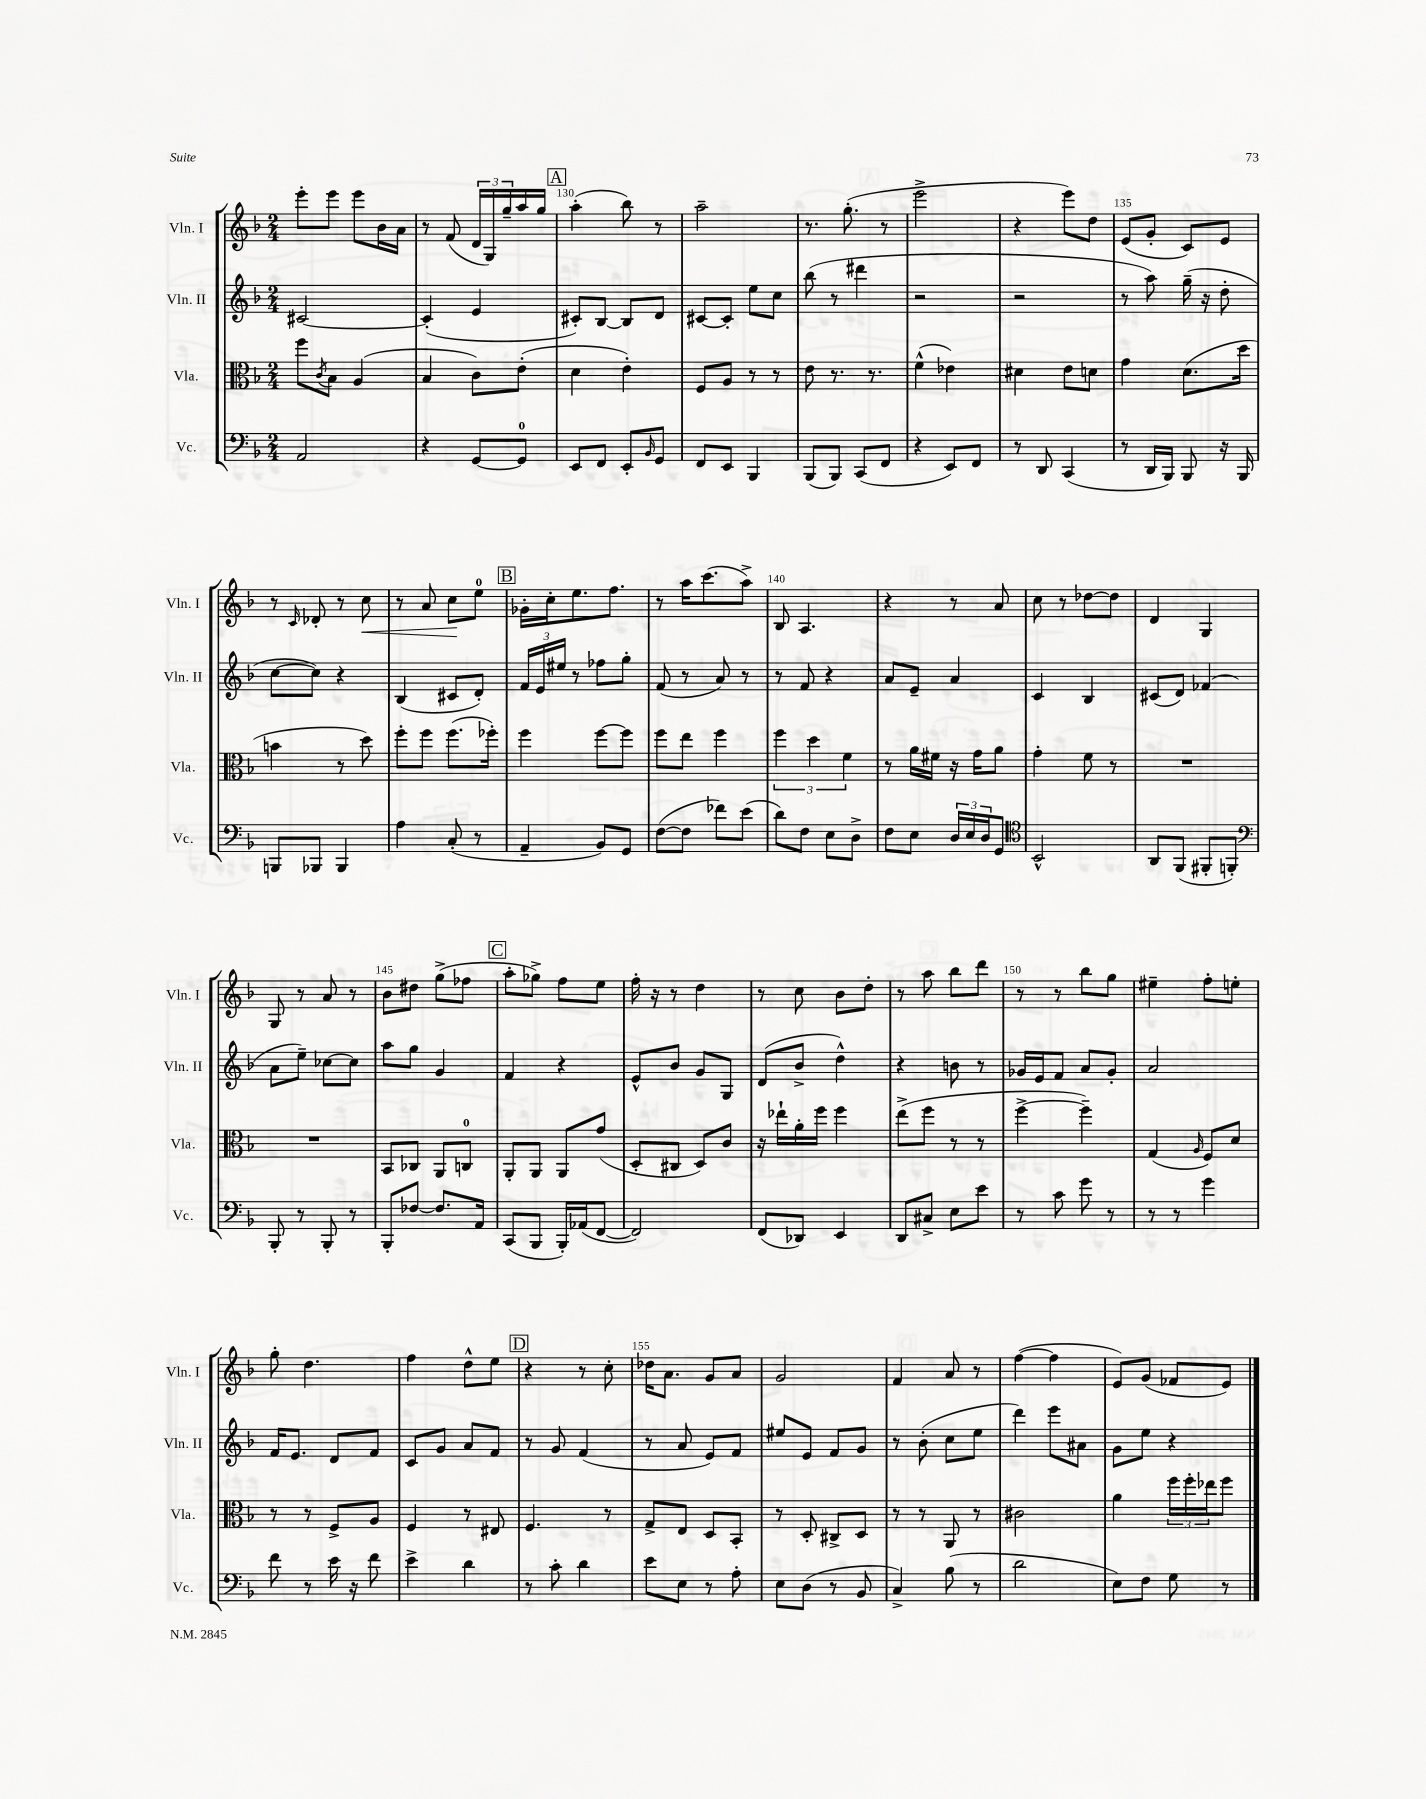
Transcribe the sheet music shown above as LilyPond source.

<<
\new StaffGroup <<
\new Staff = "s0" \with { instrumentName = "Vln. I" shortInstrumentName = "Vln. I" } {
    \clef treble \key f \major \numericTimeSignature \time 2/4
    e'''8-. e'''8 e'''8 bes'16 a'16 |
    r8 f'8( \tuplet 3/2 { d'16 g16) g''16-- } a''16 g''16 |
    \mark \markup { \box "A" } a''4-.( bes''8) r8 |
    a''2-- |
    r8. g''8.-.( r8 |
    e'''2-> |
    r4 e'''8) d''8 |
    e'8( g'8-. c'8) e'8 |
    r8 \grace { c'16 } des'8-. r8 c''8\< |
    r8 a'8 c''8\! e''8-0 |
    \mark \markup { \box "B" } ges'16-. c''16-. e''8. f''8. |
    r8 a''16 c'''8.( a''8->) |
    bes8 a4. |
    r4 r8 a'8 |
    c''8 r8 des''8~ des''8 |
    d'4 g4 |
    g8 r8 a'8 r8 |
    bes'8 dis''8 g''8->( fes''8 |
    \mark \markup { \box "C" } a''8-. ges''8->) f''8 e''8 |
    f''16-. r16 r8 d''4 |
    r8 c''8 bes'8 d''8-. |
    r8 a''8 bes''8 d'''8 |
    r8 r8 bes''8 g''8 |
    eis''4-- f''8-. e''8-. |
    g''8-. d''4. |
    f''4 d''8-^ e''8 |
    \mark \markup { \box "D" } r4 r8 c''8-. |
    des''16 a'8. g'8 a'8 |
    g'2 |
    f'4 a'8 r8 |
    f''4~( f''4 |
    e'8) g'8( fes'8 e'8) \bar "|." |
}
\new Staff = "s1" \with { instrumentName = "Vln. II" shortInstrumentName = "Vln. II" } {
    \clef treble \key f \major \numericTimeSignature \time 2/4
    cis'2~ |
    cis'4-.( e'4 |
    \mark \markup { \box "A" } cis'8-.) bes8~ bes8 d'8 |
    cis'8~ cis'8-. e''8 c''8 |
    bes''8( r8 dis'''4 |
    r2 |
    r2 |
    r8 a''8) g''16--( r16 d''8-. |
    c''8~ c''8) r4 |
    bes4( cis'8 d'8-.) |
    \mark \markup { \box "B" } \tuplet 3/2 { f'16 e'16 eis''16 } r8 fes''8 g''8-. |
    f'8( r8 a'8) r8 |
    r8 f'8 r4 |
    a'8 e'8-- a'4 |
    c'4 bes4 |
    cis'8( d'8) fes'4( |
    a'8 e''8--) ces''8~ ces''8 |
    a''8 g''8 g'4 |
    \mark \markup { \box "C" } f'4 r4 |
    e'8-^ bes'8 g'8 g8 |
    d'8( bes'8-> d''4-^) |
    r4 b'8 r8 |
    ges'16 e'16 f'8 a'8 ges'8-. |
    a'2 |
    f'16 e'8. d'8 f'8 |
    c'8 g'8 a'8 f'8 |
    \mark \markup { \box "D" } r8 g'8 f'4( |
    r8 a'8 e'8) f'8 |
    eis''8 e'8 f'8 g'8 |
    r8 bes'8-.( c''8 e''8 |
    d'''4) e'''8 ais'8 |
    g'8 e''8 r4 \bar "|." |
}
\new Staff = "s2" \with { instrumentName = "Vla." shortInstrumentName = "Vla." } {
    \clef alto \key f \major \numericTimeSignature \time 2/4
    f''8 \acciaccatura { c'8 } bes8 a4( |
    bes4 c'8) e'8-.( |
    \mark \markup { \box "A" } d'4 e'4-.) |
    f8 a8 r8 r8 |
    e'8 r8. r8. |
    f'4-^( ees'4) |
    dis'4 e'8 d'8 |
    g'4 d'8.( d''16 |
    b'4 r8 d''8) |
    f''8-. f''8 f''8.( fes''16-.) |
    \mark \markup { \box "B" } f''4 f''8~ f''8 |
    f''8 e''8 f''4 |
    \tuplet 3/2 { f''4 d''4 f'4 } |
    r8 a'16 fis'16 r16 g'16 a'8 |
    g'4-. f'8 r8 |
    R2 |
    R2 |
    bes,8 ces8 a,8 c8-0 |
    \mark \markup { \box "C" } a,8-. a,8 a,8 g'8( |
    d8-. cis8 d8) c'8 |
    r16 ees''16-! a'16-. f''16 f''4 |
    e''8->( f''8 r8 r8 |
    f''4~-> f''4--) |
    g4( \grace { a16 } f8) d'8 |
    r8 r8 f8-> a8 |
    f4 r8 eis8 |
    \mark \markup { \box "D" } f4. r8 |
    g8-> e8 d8 bes,8-. |
    r8 d8-. cis8-> d8 |
    r8 r8 a,8 r8 |
    cis'2 |
    a'4 \tuplet 3/2 { f''16 f''16-. ees''16 } f''8 \bar "|." |
}
\new Staff = "s3" \with { instrumentName = "Vc." shortInstrumentName = "Vc." } {
    \clef bass \key f \major \numericTimeSignature \time 2/4
    a,2 |
    r4 g,8~ g,8-0 |
    \mark \markup { \box "A" } e,8 f,8 e,8-. \grace { bes,16 } g,8 |
    f,8 e,8 bes,,4 |
    bes,,8( bes,,8) c,8( f,8 |
    r4 e,8) f,8 |
    r8 d,8 c,4( |
    r8 d,16 bes,,16) bes,,8 r16 bes,,16 |
    b,,8 bes,,8 bes,,4 |
    a4 c8-.( r8 |
    \mark \markup { \box "B" } a,4-- bes,8) g,8 |
    f8~( f8 fes'8) e'8( |
    d'8) f8 e8 d8-> |
    f8 e8 \tuplet 3/2 { d16 e16 d16 } g,8 |
    \clef tenor bes,2-^ |
    a,8 f,8( fis,8-. f,8-.) |
    \clef bass bes,,8-. r8 bes,,8-. r8 |
    bes,,8-. fes8~ fes8. a,16 |
    \mark \markup { \box "C" } c,8( bes,,8 bes,,16-.) aes,16( f,8~ |
    f,2) |
    f,8( des,8) e,4 |
    d,8 cis8-> e8 e'8 |
    r8 c'8 g'8 r8 |
    r8 r8 g'4 |
    f'8 r8 e'16 r16 f'8 |
    e'4-> d'4 |
    \mark \markup { \box "D" } r8 c'8-. d'4 |
    e'8 e8 r8 a8-. |
    e8 d8( r8 bes,8 |
    c4->) bes8( r8 |
    d'2 |
    e8) f8 g8 r8 \bar "|." |
}
>>
>>
\layout { \context { \Score currentBarNumber = #128 \override BarNumber.break-visibility = ##(#f #t #t) barNumberVisibility = #(every-nth-bar-number-visible 5) } }
